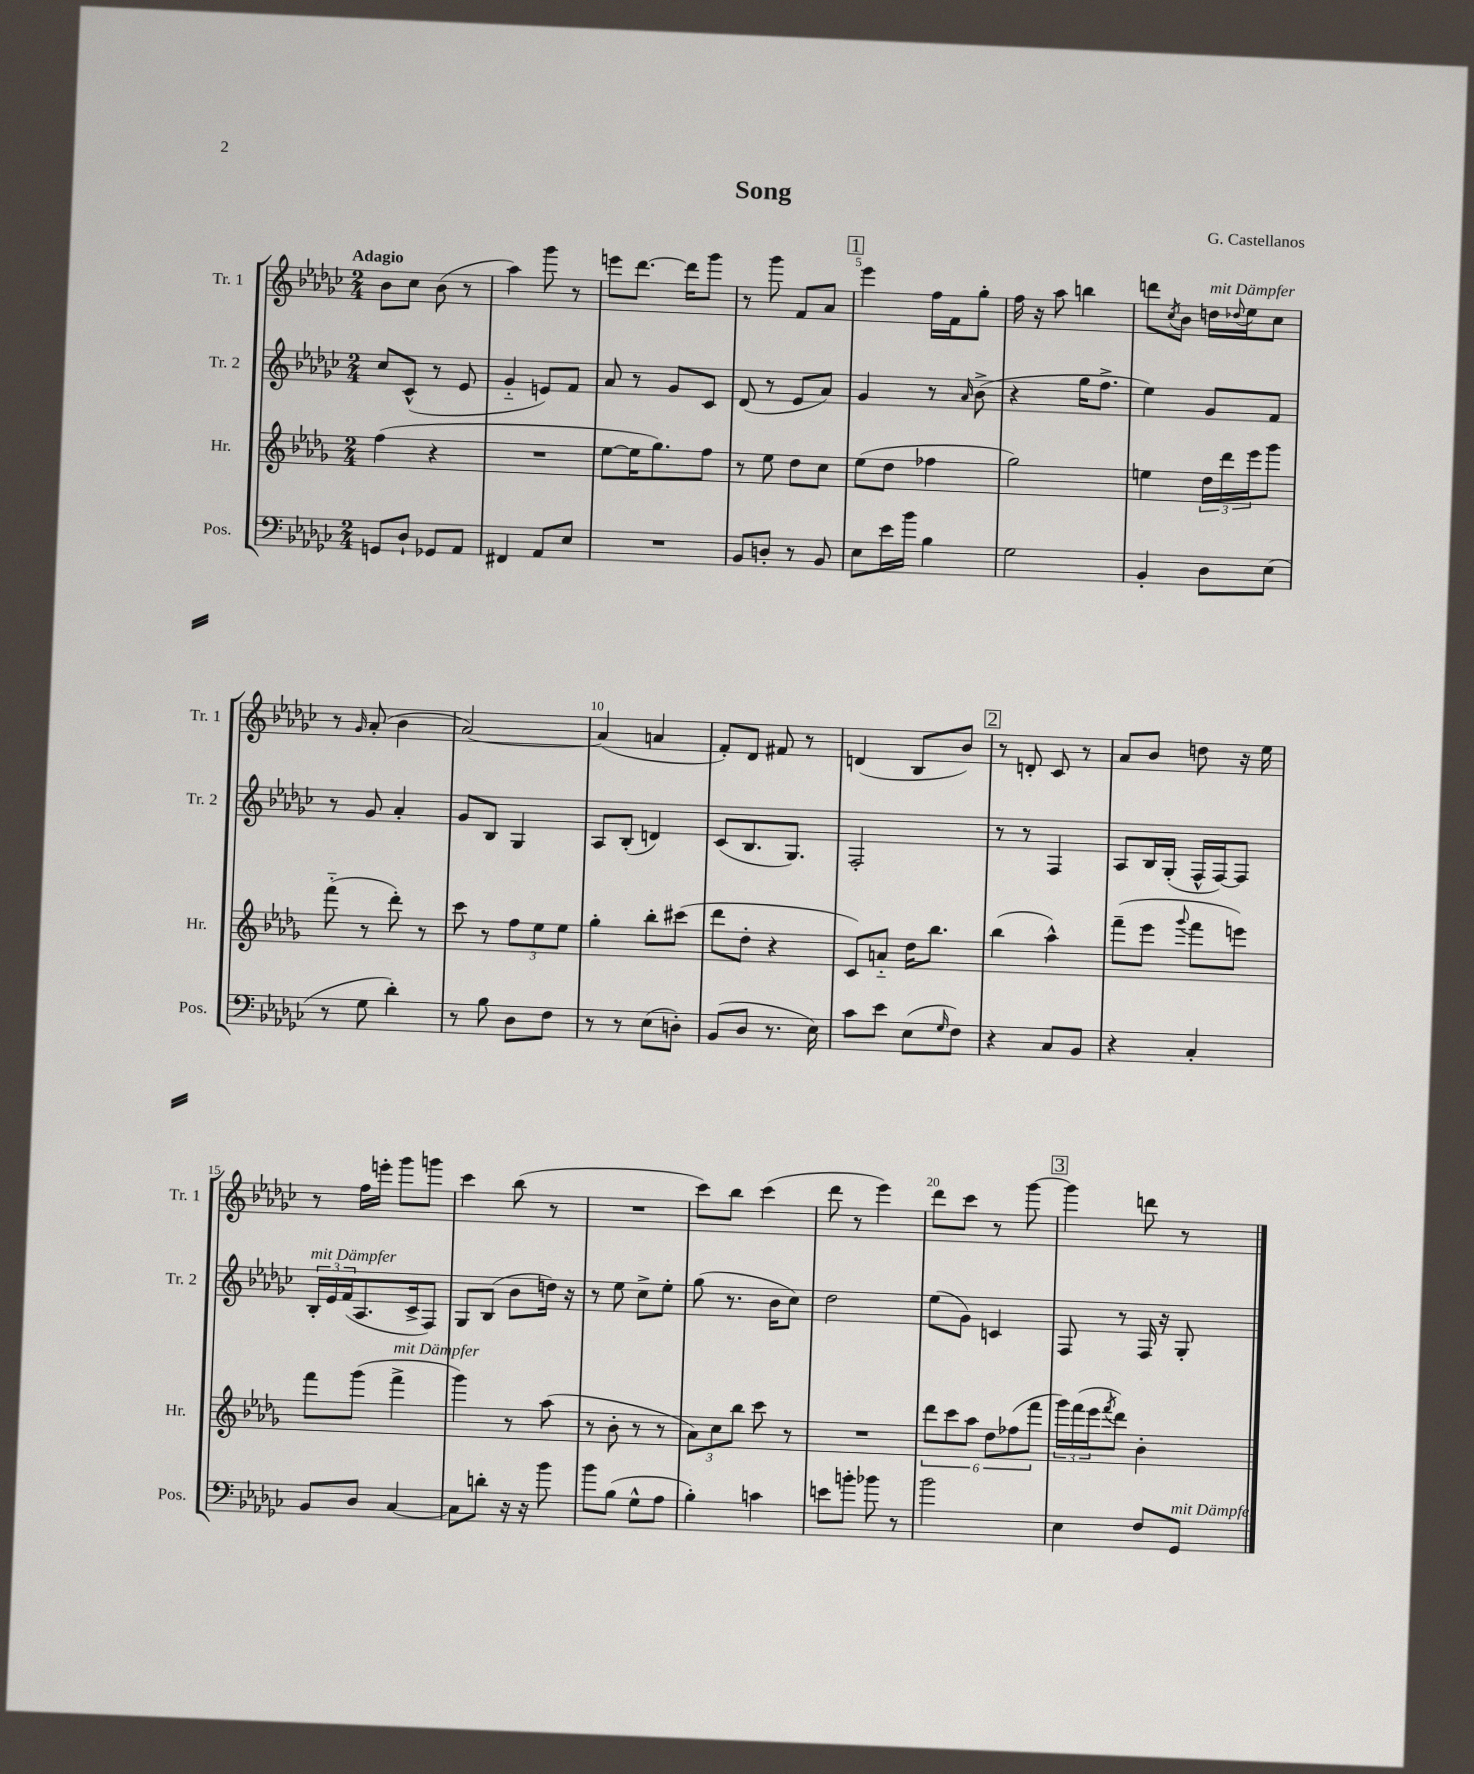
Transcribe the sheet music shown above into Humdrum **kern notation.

**kern	**kern	**kern	**kern
*staff4	*staff3	*staff2	*staff1
*clefF4	*clefG2	*clefG2	*clefG2
*k[b-e-a-d-g-c-]	*k[b-e-a-d-g-]	*k[b-e-a-d-g-c-]	*k[b-e-a-d-g-c-]
*M2/4	*M2/4	*M2/4	*M2/4
8GG	(4ff	8cc-	8b-
8D-`	.	(8c-^^	8cc-
8GG-	4r	8r	(8b-
8AA-	.	8e-	8r
=	=	=	=
4FF#	2r	4g-'~	4aa-)
8AA-	.	8e)	8ggg-
8E-	.	8f	8r
=	=	=	=
2r	[8ee-	8a-	8eee
.	16ee-]	8r	[8.ddd-
.	8.gg-)	.	.
.	.	8g-	.
.	.	.	16ddd-]
.	8ff	8c-	8ggg-
=	=	=	=
8BB-	8r	(8d-	8r
8D'	8ee-	8r	8ggg-
8r	8dd-	8e-	8f
8BB-	8cc	8a-)	8a-
=	=	=	=
8E-	(8ee-	4g-	4eee-
16e-	8dd-	.	.
16b-	.	.	.
4B-	4ff-	8r	16ff
.	.	.	16f
.	.	16qqa-	.
.	.	(8b-^	8gg-'
=	=	=	=
2G-	2gg-)	4r	16ff
.	.	.	16r
.	.	.	8aa-
.	.	16gg-	4bb
.	.	8.ff^	.
=	=	=	=
4BB-'	4ee	4ee-)	8ddd
.	.	.	8qcc-
.	.	.	8b-
8D-	24dd-	8g-	16dd
.	24ddd-	.	.
.	.	.	8qqdd-
.	.	.	16ee-
.	24eee-	.	.
(8E-	8ggg-	8f	8cc-
=	=	=	=
8r	(8fff'~	8r	8r
.	.	.	16qqg-
8G-	8r	8g-	(8a-'
4d-')	8ddd-')	4a-'	4b-
.	8r	.	.
=	=	=	=
8r	8ccc	8g-	[2a-)
8B-	8r	8B-	.
8D-	12ff	4G-	.
.	12ee-	.	.
8F	.	.	.
.	12ee-	.	.
=	=	=	=
8r	4gg-'	8A-	(4a-]
8r	.	(8B-'	.
(8E-	8bb-'	4d)	4a
8D')	(8ccc#	.	.
=	=	=	=
(8BB-	8ddd-	(8c-	8f')
8D-	8dd-'	8.B-	8d-
8.r	4r	.	8f#
.	.	8.G-)	.
.	.	.	8r
16E-)	.	.	.
=	=	=	=
8c-	8c)	2F'	(4d
8e-	8a'~	.	.
(8E-	16dd-	.	8B-
.	8.bb-	.	.
16qqG-	.	.	.
8F)	.	.	8b-)
=	=	=	=
4r	(4bb-	8r	8r
.	.	8r	8d'
8C-	4aa-^^)	4F	8c-
8BB-	.	.	8r
=	=	=	=
4r	(8fff~	8A-	8a-
.	8eee-	16B-	8b-
.	.	(16G-'	.
.	8qqggg-	.	.
4C-'	8fff	16F^^	8dd
.	.	[16F)	.
.	8eee)	8F]	16r
.	.	.	16ee-
=	=	=	=
8BB-	8fff	24B-'	8r
.	.	24e-	.
.	.	(24f	.
8D-	(8ggg-	8.A-	16ff
.	.	.	16eee'
[4C-	4fff^	.	8ggg-
.	.	16c-^	.
.	.	8F)	8ggg
=	=	=	=
8C-]	4ggg-)	8G-	4ccc-
8d'	.	(8B-	.
16r	8r	8b-	(8bb-
16r	.	.	.
8b-	(8aa-	16dd)	8r
.	.	16r	.
=	=	=	=
8b-	8r	8r	2r
(8B-	8b-'	8ee-	.
8G-^^	8r	8cc-^	.
8A-	8r	8ee-'	.
=	=	=	=
4B-')	12a-)	(8gg-	8ccc-)
.	12cc	.	.
.	.	8.r	8bb-
.	12bb-	.	.
4c	8ccc	.	(4ccc-
.	.	16b-	.
.	8r	8cc-)	.
=	=	=	=
8e	2r	2dd-	8ddd-
8b'	.	.	8r
8b-	.	.	4eee-)
8r	.	.	.
=	=	=	=
2b-	12ddd-	(8ee-	8ddd-
.	12ccc	.	.
.	.	8g-)	8ccc-
.	12aa-	.	.
.	12dd-	4c	8r
.	(12ff-	.	.
.	.	.	[8ggg-
.	12fff	.	.
=	=	=	=
4E-	24ggg-)	8F	4ggg-]
.	(24fff	.	.
.	24eee-	.	.
.	8qfff	.	.
.	8ddd-)	8r	.
8F	4b-'	16F	8ddd
.	.	16r	.
8GG-	.	8G-'	8r
==	==	==	==
*-	*-	*-	*-
